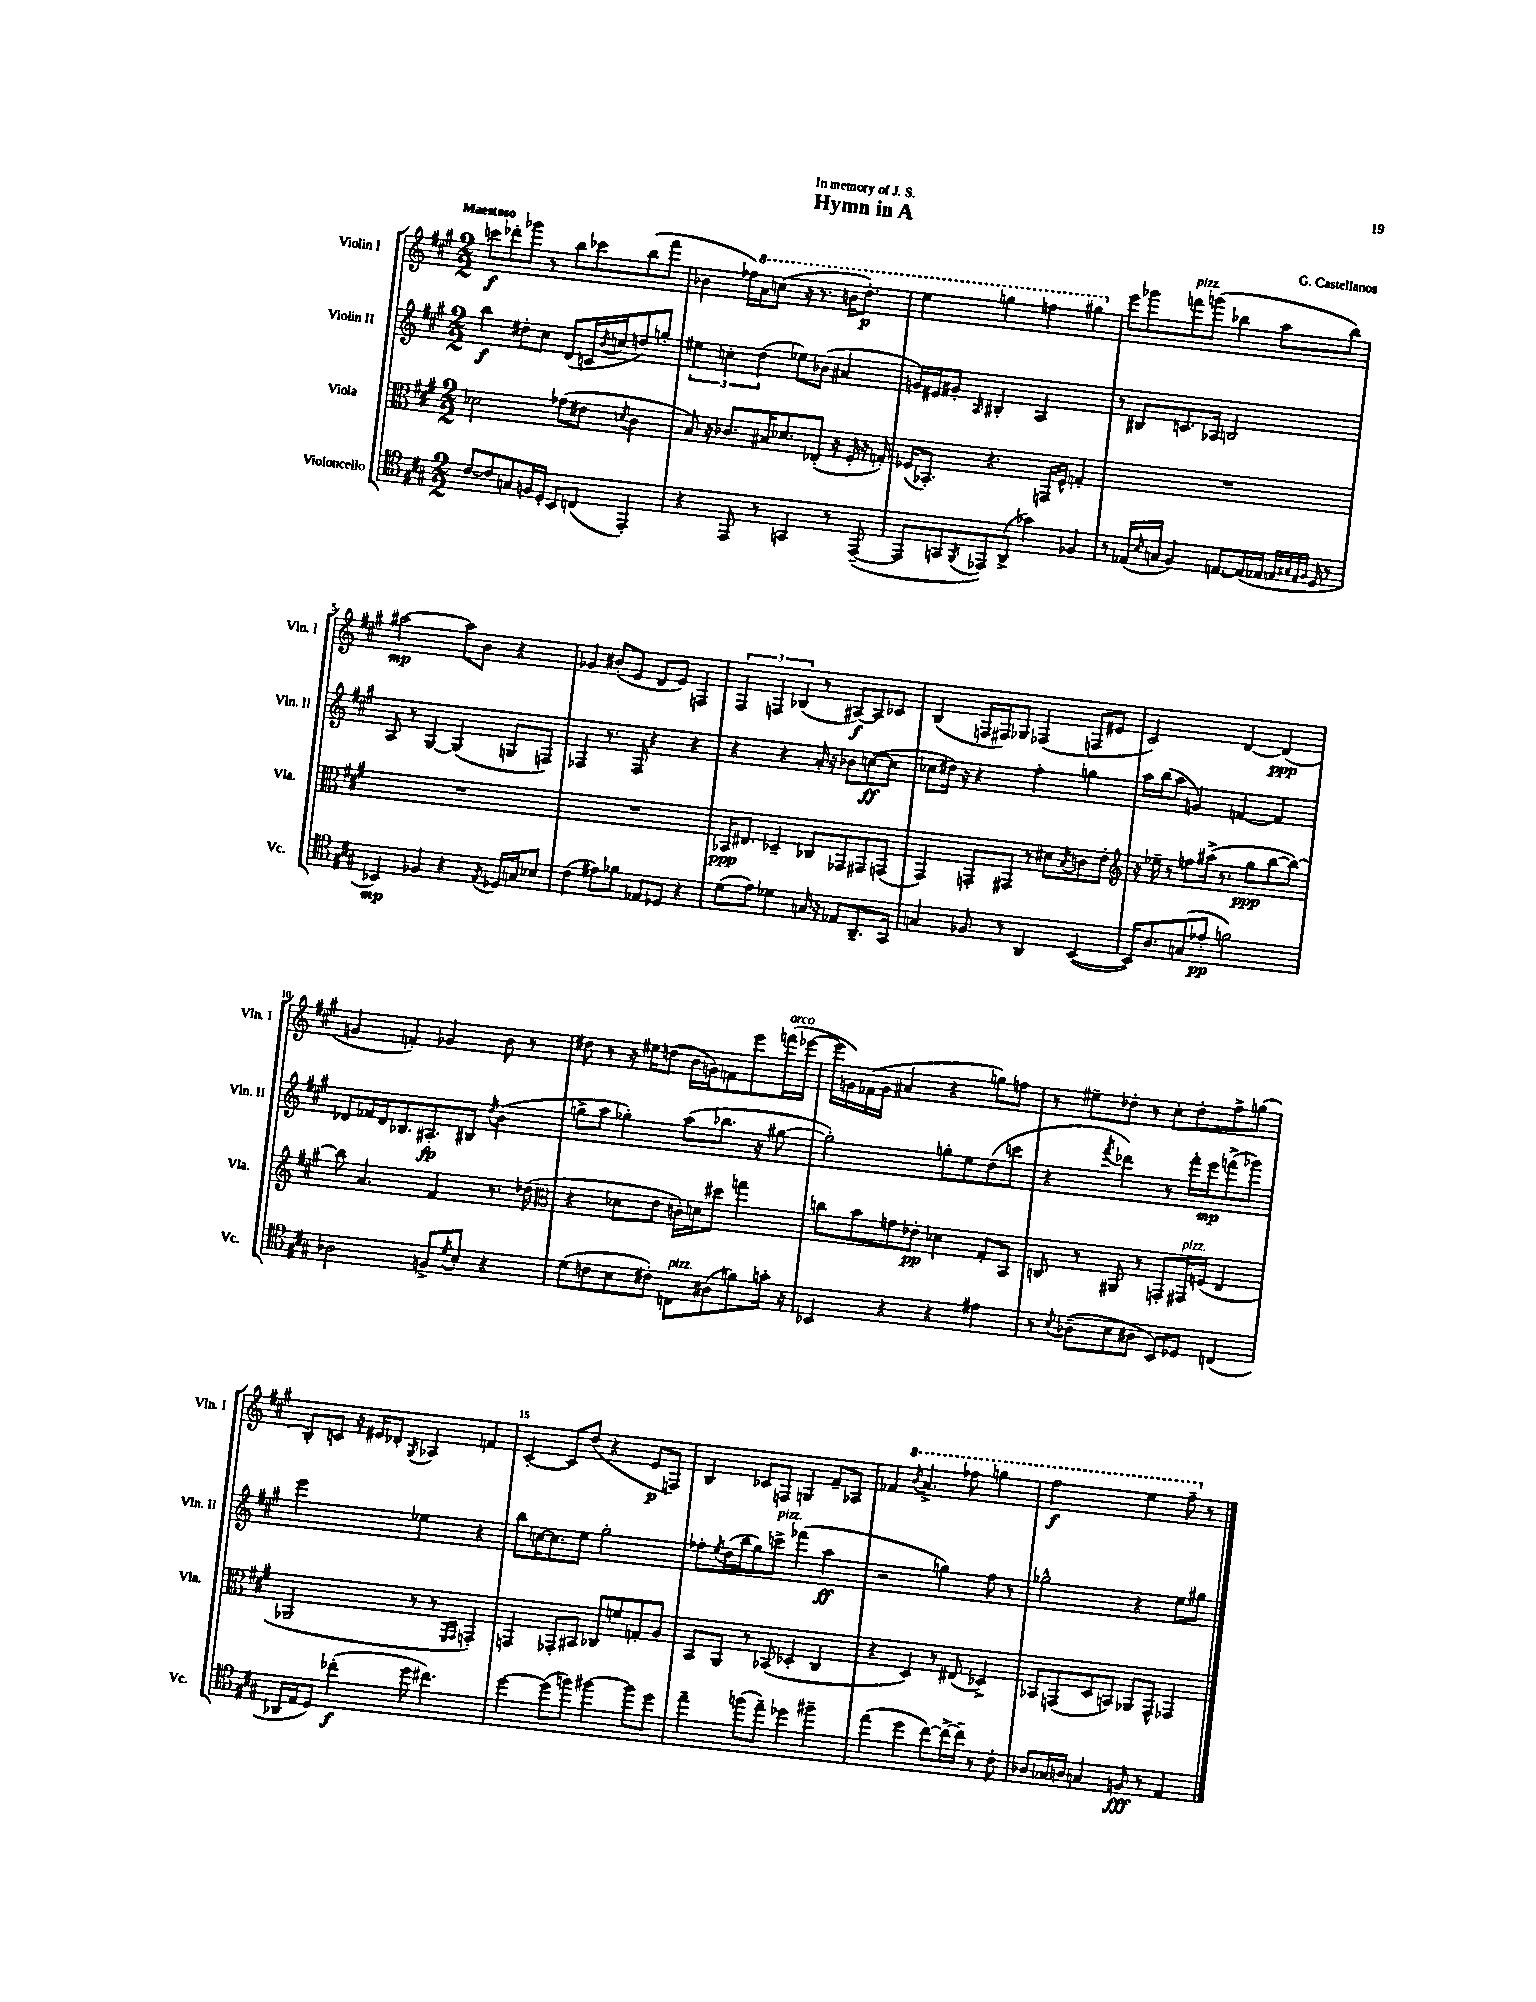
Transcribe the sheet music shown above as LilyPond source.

\header { title = "Hymn in A" composer = "G. Castellanos" dedication = "In memory of J. S." }
<<
\new StaffGroup <<
\new Staff = "s0" \with { instrumentName = "Violin I" shortInstrumentName = "Vln. I" } {
    \clef treble \key a \major \numericTimeSignature \time 2/2 \tempo "Maestoso"
    c'''8\f des'''8-. ges'''8 r8 b''8 ces'''8 b''8( fis'''8 |
    bes'4 fes''16) \ottava #1 a''16 c'''8( r16 r8. b''!16 d'''8.-.\p) |
    e'''4 g'''4 f'''4 gis'''4 \ottava #0 |
    e'''8 ges'''8 f'''8^\markup { \italic "pizz." } g'''8( bes''4 a''8 bes''8) |
    ais''2~\mp ais''8 b'8 r4 |
    ges'4 bis'8-.( e'8 d'8 e'8) f4 |
    \tuplet 3/2 { fis4 f4 bes4( } r8 ais8~\f) ais8 ces'8 |
    b4( f16 fis16) ges8 fes4( f8 eis'8 |
    cis'2) d'4~ d'4\ppp( |
    g'4 f'4-.) ges'4 b'8 r8 |
    dis''8 r8 r16 eis''16 d''8( b'16 g'16) f'8 e'''8 f'''16^\markup { \italic "arco" }( ees'''16~ |
    ees'''16 g'16) fes'16( g'16 ais'4 r4 g''8) f''8 |
    r8 eis''8-- des''8-. r8 cis''8-. des''8-. fis''8-> g''8( |
    b8-.) c'8 r16 eis'16 des'8-. \acciaccatura { gis8 } aes4 f'4 |
    cis'4~-. cis'8 d''8( r4 e'8\p f8) |
    b4 ces'8 f8 g4 fis'8-- aes8 |
    fes'4 \ottava #1 \acciaccatura { b''8 } a''4.-> fes'''8 g'''4 |
    fis'''2\f e'''4 fis'''8-- \ottava #0 r8 \bar "|." |
}
\new Staff = "s1" \with { instrumentName = "Violin II" shortInstrumentName = "Vln. II" } {
    \clef treble \key a \major \numericTimeSignature \time 2/2
    b''4\f dis''8-. cis''8 d'8( c'16 \acciaccatura { b'8 } c''16 d''8) g''8-. |
    \tuplet 3/2 { eis''4 c''4-. d''4( } ees''8) bes'8( ais'4 |
    g'16) eis'16 gis'8-. \grace { a16 } bis4-. a2 |
    r8 bis8 c'8. aes16 b2 |
    a8 r8 gis4~ gis4( g8 f8) |
    fes4 r8. fes16 r4 r4 |
    r4 r4 a'16-. r16 bes'8 c''8~\ff( c''8 |
    ces''8 dis''16) r16 r4 fis''4-. g''4 |
    a''16 b''16( a''8 g'4) f'4~ f'4 |
    des'8 fes'16 des'16 bes8. ais8.-.\fp bis8 \acciaccatura { d''8 } b'4( |
    g''8-> a''8 ges''4-.) a''8( bes''8. r16 gis''8~ |
    gis''2-.) g''8-. e''8 d''8( c'''8 |
    r4 \acciaccatura { fis'''8 } des'''4) r8 fis'''16-. e'''16\mp f'''8->( ges'''8) |
    e'''2 ees''4 r4 |
    b''8 c''16~ c''8. e''8 gis''2-. |
    fes''8-. \acciaccatura { e''8 } d''16( b''16 gis''8) c'''8->^\markup { \italic "pizz." } fes'''4( a''4\ff |
    r2 g''4) fis''8 r8 |
    ges''2-^ r4 e''8 gis''8 \bar "|." |
}
\new Staff = "s2" \with { instrumentName = "Viola" shortInstrumentName = "Vla." } {
    \clef alto \key a \major \numericTimeSignature \time 2/2
    des'2 ges'8( eis'8 \acciaccatura { d'8 } cis'4 |
    b8) r16 ces'8. bis16 des'8. ees8-.( r16 fis16-. r16 g16-.) |
    fes16( bes,8.-.) r4. g,16 fes16-^ g4-. |
    R1 |
    R1 |
    R1 |
    bes,16\ppp eis8. des4-- ces8 ges,8 gis,8 g,8( |
    gis,4) g,8-. gis,8 r8 dis'8 \acciaccatura { b8 } c'8 e'8-. |
    \clef treble r16 ees''16-- r8 f''8 ais''16->( r8. gis''8\ppp b''8~ b''8~) |
    b''8 a'4. fis'4 r8. des''16( |
    \clef alto r4 des'8 e'8 c'16-.) d'16 dis''8 g''4 |
    c''8 b'8 g'8 ees'8-.\pp des'4 gis8-. b,8 |
    c8 r8 ais,8 r8 g,8-. gis,16^\markup { \italic "pizz." } f16( e4 |
    aes,2 r8 r8 \grace { fis,16 gis,16 } g,4-.) |
    g,4 ges,8-. bis,8 ces8 f'8 g8-. a8 |
    b,8 a,8 r8 bes,8( des4-. cis4 |
    r4 d4) r8 eis8( des4->) |
    bes,8 g,8( d8 b,8) aes,8 g,8-^ ges,4 \bar "|." |
}
\new Staff = "s3" \with { instrumentName = "Violoncello" shortInstrumentName = "Vc." } {
    \clef tenor \key a \major \numericTimeSignature \time 2/2
    cis'8~ cis'8 g8 f16 d16-. b,8 c8( e,4-.) |
    r4 e,8 r8 g,4 r8 e,8~--( |
    e,8 g,8 \acciaccatura { fis,8 } ees,8) a,8->( ges'4) fes4 |
    r8 ees16( \grace { b16 } g16 fis4) e8.~ e16( ees16 \grace { e32 gis32 e32 fis32 } d16 r8 |
    bes,4\mp) fes4 r4 \acciaccatura { e8 } des16 g16 bes8 |
    cis'4( eis'8) fes'8 ees8 des8 r4 |
    d'8( e'8) des'4 g16 r16 ees8 a,8.-- gis,16 |
    g4 fes8 r8 a,4 b,4~( |
    b,16) a8. g8( ees'8-.\pp f'2) |
    aes2 f8-> \acciaccatura { d'8 } b8-. r4 |
    d'8( c'8 b8 cis'8-.) c8^\markup { \italic "pizz." } ais8( f'8) g'16-. r16 |
    bes,4 r4 r4 eis'4 |
    r8 \appoggiatura { b8 } aes8--( b8 ais8 b,8) des8 c4( |
    aes,16 e16 d8) ces''4-.\f( d''8 cis''4.) |
    d''4~ d''8( f''8) fis''4~ fis''8 d''8 |
    e''4-- f''8( e''8--) des''4 fis''4-- |
    e''4( d''4 cis''8~) cis''16~-> cis''16-- r8 cis'8-. |
    aes8 ges16 a16 g4 f8\fff r8 e4 \bar "|." |
}
>>
>>
\layout { \context { \Score \override BarNumber.break-visibility = ##(#f #t #t) barNumberVisibility = #(every-nth-bar-number-visible 5) } }
